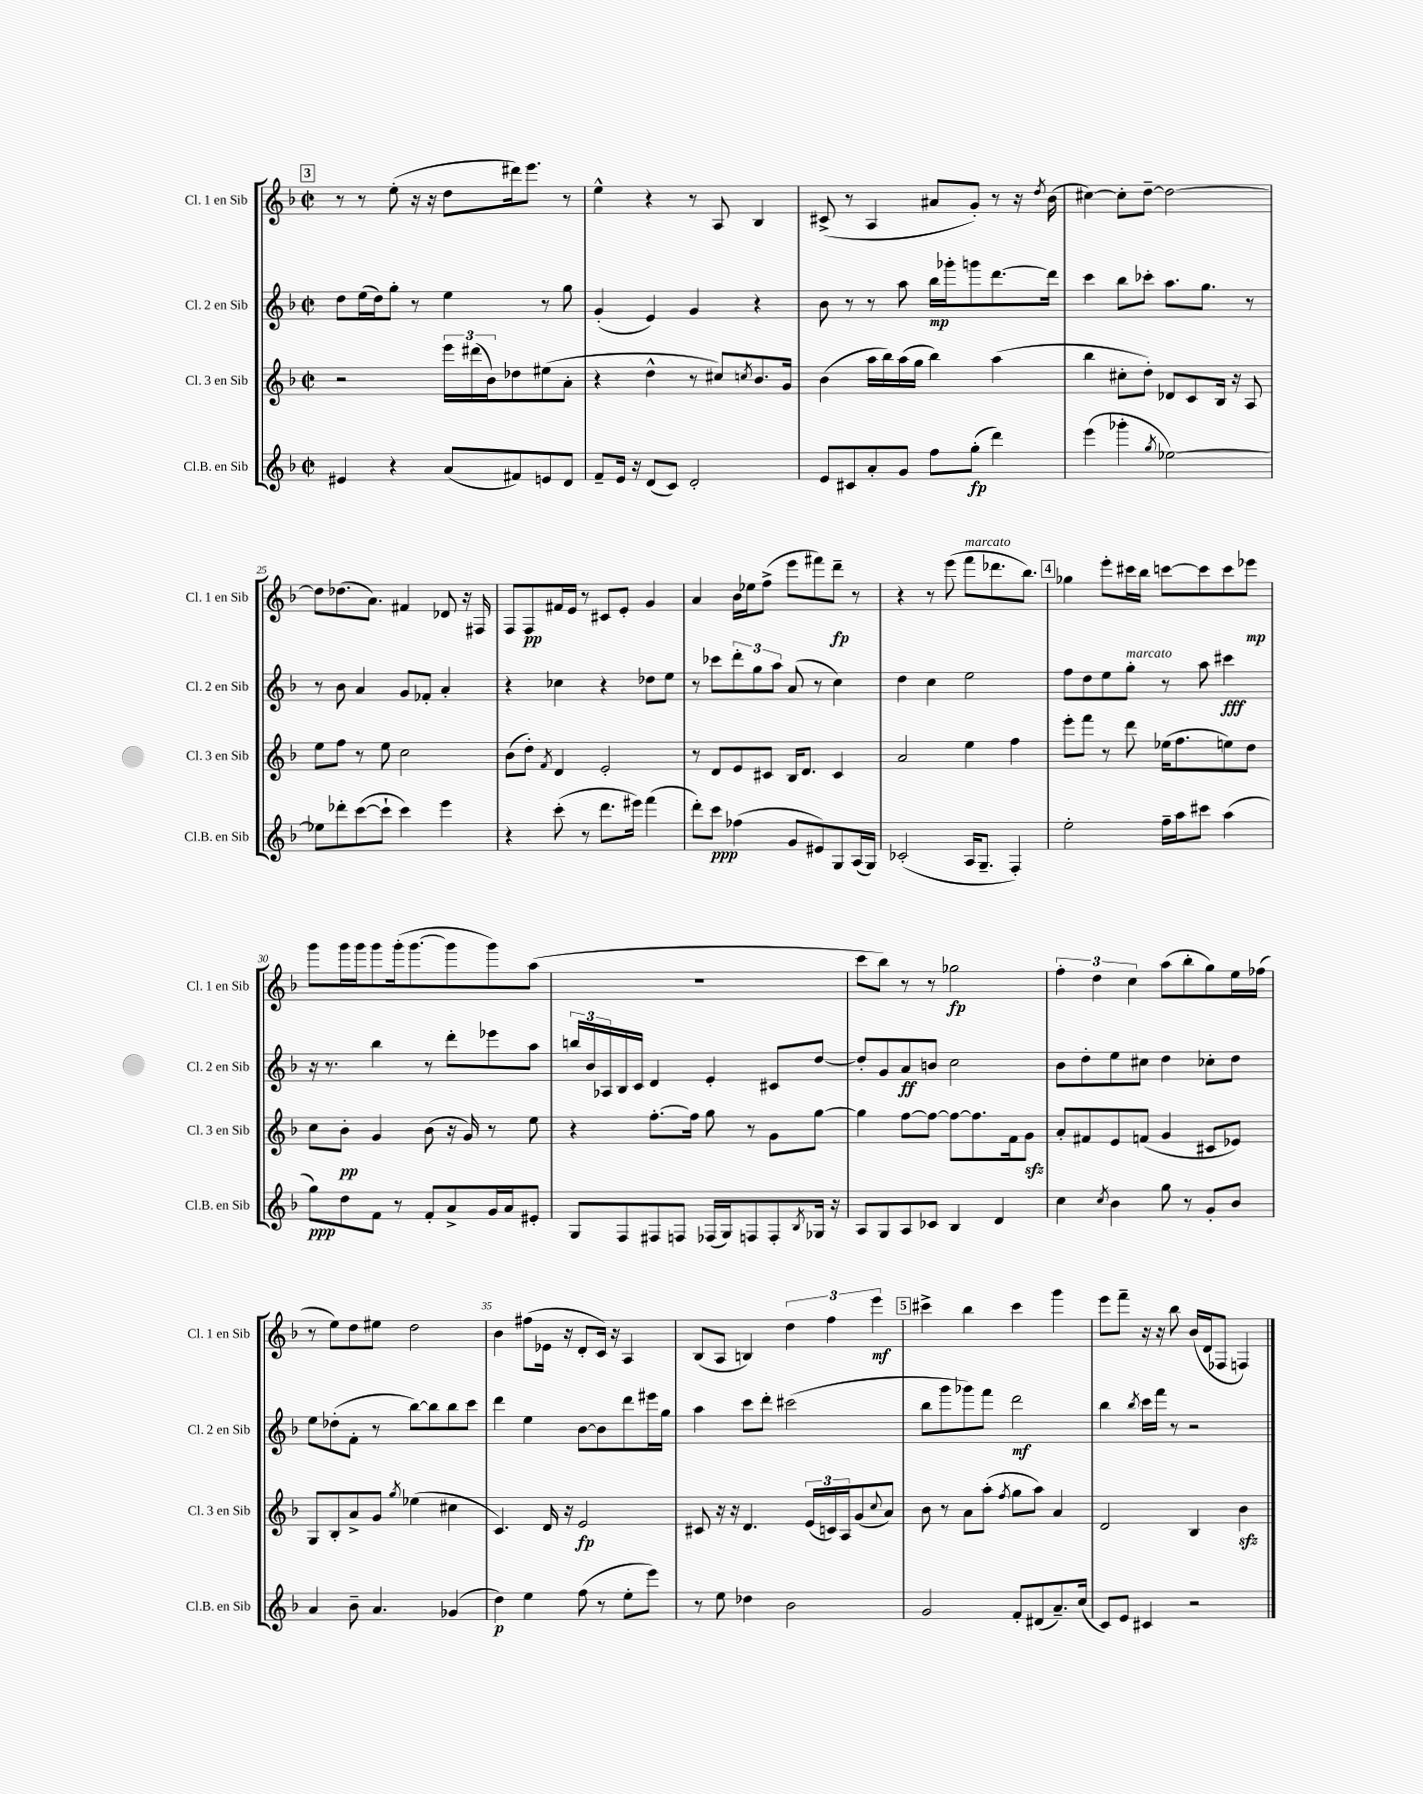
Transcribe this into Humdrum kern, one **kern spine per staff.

**kern	**dynam	**kern	**dynam	**kern	**dynam	**kern	**dynam
*part4	*part4	*part3	*part3	*part2	*part2	*part1	*part1
*staff4	*staff4	*staff3	*staff3	*staff2	*staff2	*staff1	*staff1
*I"Cl.B. en Sib	*	*I"Cl. 3 en Sib	*	*I"Cl. 2 en Sib	*	*I"Cl. 1 en Sib	*
*I'Cl.B. en Sib	*	*I'Cl. 3 en Sib	*	*I'Cl. 2 en Sib	*	*I'Cl. 1 en Sib	*
*clefG2	*	*clefG2	*	*clefG2	*	*clefG2	*
*k[b-]	*	*k[b-]	*	*k[b-]	*	*k[b-]	*
*M2/2	*	*M2/2	*	*M2/2	*	*M2/2	*
*met(c|)	*	*met(c|)	*	*met(c|)	*	*met(c|)	*
!!LO:REH:place=s1:t=3
=21	=21	=21	=21	=21	=21	=21	=21
4e#X/	.	2r	.	8dd\L	.	8r	.
.	.	.	.	(16ee\L	.	8r	.
.	.	.	.	16dd\J)	.	.	.
4r	.	.	.	8gg'\J	.	(8ee'\	.
.	.	.	.	8r	.	16r	.
.	.	.	.	.	.	16r	.
(8a/L	.	24eee\LL	.	4ee\	.	8dd\L	.
.	.	(24ddd#X\	.	.	.	.	.
.	.	24b-\J)	.	.	.	.	.
8f#X/)	.	8dd-X\	.	.	.	16ddd#X\k)	.
.	.	.	.	.	.	8.eee\J	.
8en/	.	(8ee#X\	.	8r	.	.	.
8d/J	.	8a'\J	.	8gg\	.	8r	.
=22	=22	=22	=22	=22	=22	=22	=22
8f~/L	.	4r	.	(4g'/	.	4ee^^\	.
16e/Jk	.	.	.	.	.	.	.
16r	.	.	.	.	.	.	.
(8d/L	.	4dd^^\	.	4e/)	.	4r	.
8c/J)	.	.	.	.	.	.	.
2d'/	.	8r	.	4g/	.	8r	.
.	.	8cc#X/L)	.	.	.	8A/	.
.	.	8qccn/	.	.	.	.	.
.	.	8.b-/	.	4r	.	4B-/	.
.	.	16g/Jk	.	.	.	.	.
=23	=23	=23	=23	=23	=23	=23	=23
8e/L	.	(4b-\	.	8b-\	.	(8c#X^/	.
8c#X/	.	.	.	8r	.	8r	.
8a'/	.	16aa\LL	.	8r	.	4A/	.
.	.	16bb-\)	.	.	.	.	.
8g/J	.	(16aa\	.	8aa\	.	.	.
.	.	16gg\JJ	.	.	.	.	.
8ff\L	.	4bb-\)	.	16bb-\LL	mp	8a#X/L	.
.	.	.	.	16ggg-X'\J	.	.	.
(8gg'\J	fp	.	.	8gggn\	.	8g'/J)	.
4ddd\)	.	(4aa\	.	[8.ddd\	.	8r	.
.	.	.	.	.	.	16r	.
.	.	.	.	.	.	8qdd/	.
.	.	.	.	16ddd\Jk]	.	(16b-\	.
=24	=24	=24	=24	=24	=24	=24	=24
(4eee\	.	4bb-\	.	4ccc\	.	[4cc#X\)	.
4ggg-X'\	.	8cc#X'\L	.	8bb-\L	.	8cc#'\L]	.
.	.	8dd'\J)	.	8ccc-X'\J	.	[8dd~\J	.
8qgg/	.	.	.	.	.	.	.
[2ee-X\)	.	8d-X/L	.	8.aa\L	.	2dd\_	.
.	.	8c/	.	.	.	.	.
.	.	.	.	8.gg\J	.	.	.
.	.	16B-/Jk	.	.	.	.	.
.	.	16r	.	.	.	.	.
.	.	8A/	.	8r	.	.	.
!!LO:LB:g=z
=25	=25	=25	=25	=25	=25	=25	=25
8ee-X\L]	.	8ee\L	.	8r	.	8dd\L]	.
8ddd-X'\	.	8ff\J	.	8b-\	.	(8.dd-X\	.
([8ccc\	.	8r	.	4a/	.	.	.
.	.	.	.	.	.	8.a\J)	.
8ccc`\J]	.	8ee\	.	.	.	.	.
4ccc\)	.	2cc\	.	8g/L	.	4f#X/	.
.	.	.	.	8f-X'/J	.	.	.
4eee\	.	.	.	4a'/	.	8d-X/	.
.	.	.	.	.	.	16r	.
.	.	.	.	.	.	16F#X/	.
=26	=26	=26	=26	=26	=26	=26	=26
4r	.	(8b-\L	.	4r	.	8F/L	.
.	.	8dd'\J)	.	.	.	8F/	pp
.	.	8qf/	.	.	.	.	.
(8ccc'\	.	4d/	.	4cc-X\	.	16f#X/L	.
.	.	.	.	.	.	16e/JJ	.
8r	.	.	.	.	.	8r	.
8.ddd\L	.	2e'/	.	4r	.	8c#X/L	.
.	.	.	.	.	.	8e'/J	.
16eee#X\Jk)	.	.	.	.	.	.	.
(4fff\	.	.	.	8dd-X\L	.	4g/	.
.	.	.	.	8ee\J	.	.	.
=27	=27	=27	=27	=27	=27	=27	=27
8ddd'\L)	.	8r	.	8r	.	4a/	.
8ccc\J	ppp	8d/L	.	8ccc-X\L	.	.	.
(4ff-X\	.	8e/	.	12ddd'\	.	16b-\LL	.
.	.	.	.	.	.	16ee-X\J	.
.	.	.	.	12gg\	.	.	.
.	.	8c#X/J	.	.	.	(8ff^\J	.
.	.	.	.	12aa\J	.	.	.
8g/L	.	16B-/KL	.	(8a/	.	8eee\L	.
.	.	8.d/J	.	.	.	.	.
8e#X/)	.	.	.	8r	.	8fff#X\)	.
8G/	.	4c#/	.	4cc\)	.	8ddd~\J	fp
(16A/L	.	.	.	.	.	8r	.
16G/JJ)	.	.	.	.	.	.	.
=28	=28	=28	=28	=28	=28	=28	=28
(2c-X'/	.	2a/	.	4dd\	.	4r	.
.	.	.	.	4cc\	.	8r	.
.	.	.	.	.	.	(8eee\	.
!	!	!	!	!	!	!LO:TX:a:i:t=marcato	!
16A/KL	.	4ee\	.	2ee\	.	8fff\L	.
8.G~/J	.	.	.	.	.	.	.
.	.	.	.	.	.	8.ddd-X\	.
4F'/)	.	4ff\	.	.	.	.	.
.	.	.	.	.	.	8.bb-\J)	.
!!LO:REH:place=s1:t=4
=29	=29	=29	=29	=29	=29	=29	=29
2ee'\	.	8eee'\L	.	8ff\L	.	4gg-X\	.
.	.	8fff\J	.	8dd\	.	.	.
.	.	8r	.	8ee\	.	8eee'\L	.
!	!	!	!	!LO:TX:a:i:t=marcato	!	!	!
.	.	8ddd\	.	8gg'\J	.	16ccc#X\L	.
.	.	.	.	.	.	16bb-\JJ	.
16ff~\LL	.	(16ee-X\KL	.	8r	.	[8cccn\L	.
16aa\J	.	8.ff\	.	.	.	.	.
8ccc#X\J	.	.	.	8aa\	.	8ccc\]	.
(4aa\	.	8een\)	.	4ccc#X\	fff	8ccc\	.
.	.	8dd\J	.	.	.	8eee-X\J	mp
!!LO:LB:g=z
=30	=30	=30	=30	=30	=30	=30	=30
8gg\L)	ppp	8cc\L	.	16r	.	8ggg\L	.
.	.	.	.	8.r	.	.	.
8dd\	.	8b-'\J	pp	.	.	16ggg\L	.
.	.	.	.	.	.	16ggg\J	.
8f\J	.	4g/	.	4bb-\	.	8ggg\	.
8r	.	.	.	.	.	(16ggg'\k	.
.	.	.	.	.	.	[8.ggg\	.
8f'/L	.	(8b-\	.	8r	.	.	.
8a^/	.	16r	.	8ddd'\L	.	8ggg\]	.
.	.	16g/)	.	.	.	.	.
16g/L	.	8r	.	8eee-X\	.	8ggg\)	.
16a/J	.	.	.	.	.	.	.
8e#X'/J	.	8ee\	.	8aa\J	.	(8aa\J	.
=31	=31	=31	=31	=31	=31	=31	=31
8G/L	.	4r	.	24bbn/LL	.	1r	.
.	.	.	.	24b-/	.	.	.
.	.	.	.	24A-X/	.	.	.
8F/	.	.	.	16B-/	.	.	.
.	.	.	.	16c/JJ	.	.	.
8F#X/	.	[8.ff'\L	.	4d/	.	.	.
8Fn/J	.	.	.	.	.	.	.
.	.	16ff\Jk]	.	.	.	.	.
(16F-X/LL	.	8gg\	.	4e'/	.	.	.
16G/J)	.	.	.	.	.	.	.
8Fn/	.	8r	.	.	.	.	.
8F'/	.	8g\L	.	8c#X/L	.	.	.
8qB-/	.	.	.	.	.	.	.
16G-X/Jk	.	[8gg\J	.	[8dd/J	.	.	.
16r	.	.	.	.	.	.	.
=32	=32	=32	=32	=32	=32	=32	=32
8A/L	.	4gg\]	.	8dd'/L]	.	8ccc\L	.
8G/	.	.	.	8g/	.	8bb-\J)	.
8A/	.	[8ff\L	.	8a/	ff	8r	.
8c-X/J	.	8ff\J_	.	8bn/J	.	8r	.
4B-/	.	8ff\L_	.	2cc\	.	2gg-X\	fp
.	.	8.ff\]	.	.	.	.	.
4d/	.	.	.	.	.	.	.
.	.	16f\k	.	.	.	.	.
.	.	8gzz\J	.	.	.	.	.
=33	=33	=33	=33	=33	=33	=33	=33
4cc\	.	8a'/L	.	8b-\L	.	6ff'\	.
.	.	8f#X/	.	8dd'\	.	.	.
.	.	.	.	.	.	6dd\	.
8qcc/	.	.	.	.	.	.	.
4b-\	.	8e/	.	8ee\	.	.	.
.	.	.	.	.	.	6cc\	.
.	.	(8fn/J	.	8cc#X\J	.	.	.
8gg\	.	4g/	.	4dd\	.	(8aa\L	.
8r	.	.	.	.	.	8bb-'\	.
8g'/L	.	8c#X/L	.	8cc-X'\L	.	8gg\)	.
8b-/J	.	8e-X/J)	.	8dd\J	.	16ee\L	.
.	.	.	.	.	.	(16ff-X\JJ	.
!!LO:LB:g=z
=34	=34	=34	=34	=34	=34	=34	=34
4a/	.	8G/L	.	8ee\L	.	8r	.
.	.	8B-'/	.	(8dd-X'\	.	8ee\L)	.
8b-~\	.	8a^/	.	8f'\J	.	8dd\	.
4.a/	.	8g/J	.	8r	.	8ee#X\J	.
.	.	8qgg/	.	.	.	.	.
.	.	(4ee-X\	.	[8bb-\L)	.	2dd\	.
.	.	.	.	8bb-\]	.	.	.
(4g-X/	.	4cc#X\	.	8bb-\	.	.	.
.	.	.	.	8ccc\J	.	.	.
=35	=35	=35	=35	=35	=35	=35	=35
4dd\)	p	4.c/)	.	4ddd\	.	4b-\	.
4ee\	.	.	.	4ee\	.	(8ff#X\L	.
.	.	16d/	.	.	.	16e-X\Jk	.
.	.	16r	.	.	.	16r	.
(8ff\	.	2e/	fp	[8b-\L	.	8d'/L	.
8r	.	.	.	8b-\]	.	16c/Jk)	.
.	.	.	.	.	.	16r	.
8ee'\L	.	.	.	8ddd\	.	4A/	.
8eee\J)	.	.	.	16eee#X\L	.	.	.
.	.	.	.	16gg\JJ	.	.	.
=36	=36	=36	=36	=36	=36	=36	=36
8r	.	8c#X/	.	4aa\	.	(8B-/L	.
8ee\	.	16r	.	.	.	8A/J	.
.	.	16r	.	.	.	.	.
4dd-X\	.	4.d/	.	8ccc\L	.	4Bn/)	.
.	.	.	.	8ddd'\J	.	.	.
2b-\	.	.	.	(2ccc#X\	.	6dd\	.
.	.	(24e/LL	.	.	.	.	.
.	.	24cn/)	.	.	.	6ff\	.
.	.	24A/J	.	.	.	.	.
.	.	(8g/	.	.	.	.	.
.	.	.	.	.	.	6eee\	mf
.	.	8qqcc/	.	.	.	.	.
.	.	8a/J)	.	.	.	.	.
!!LO:REH:place=s1:t=5
=37	=37	=37	=37	=37	=37	=37	=37
2g/	.	8b-\	.	8bb-\L	.	4ccc#X^\	.
.	.	8r	.	8ggg\	.	.	.
.	.	8a\L	.	8ggg-X\)	.	4bb-\	.
.	.	(8aa'\J	.	8fff\J	.	.	.
.	.	8qff/	.	.	.	.	.
8f'/L	.	8gg\L	.	2ddd\	mf	4ccc#\	.
(8d#X/	.	8aa\J)	.	.	.	.	.
8.a~/)	.	4a/	.	.	.	4ggg\	.
(16cc/Jk	.	.	.	.	.	.	.
=38	=38	=38	=38	=38	=38	=38	=38
8c/L)	.	2d/	.	4bb-\	.	8eee\L	.
8e/J	.	.	.	.	.	8fff~\J	.
.	.	.	.	8qbb-/	.	.	.
4c#X/	.	.	.	16ccc\LL	.	16r	.
.	.	.	.	16fff\JJ	.	16r	.
.	.	.	.	8r	.	8bb-\	.
2r	.	4B-/	.	2r	.	(16b-/LL	.
.	.	.	.	.	.	16d/J	.
.	.	.	.	.	.	8F-X/J	.
.	.	4b-zz\	.	.	.	4Fn/)	.
==	==	==	==	==	==	==	==
*-	*-	*-	*-	*-	*-	*-	*-
